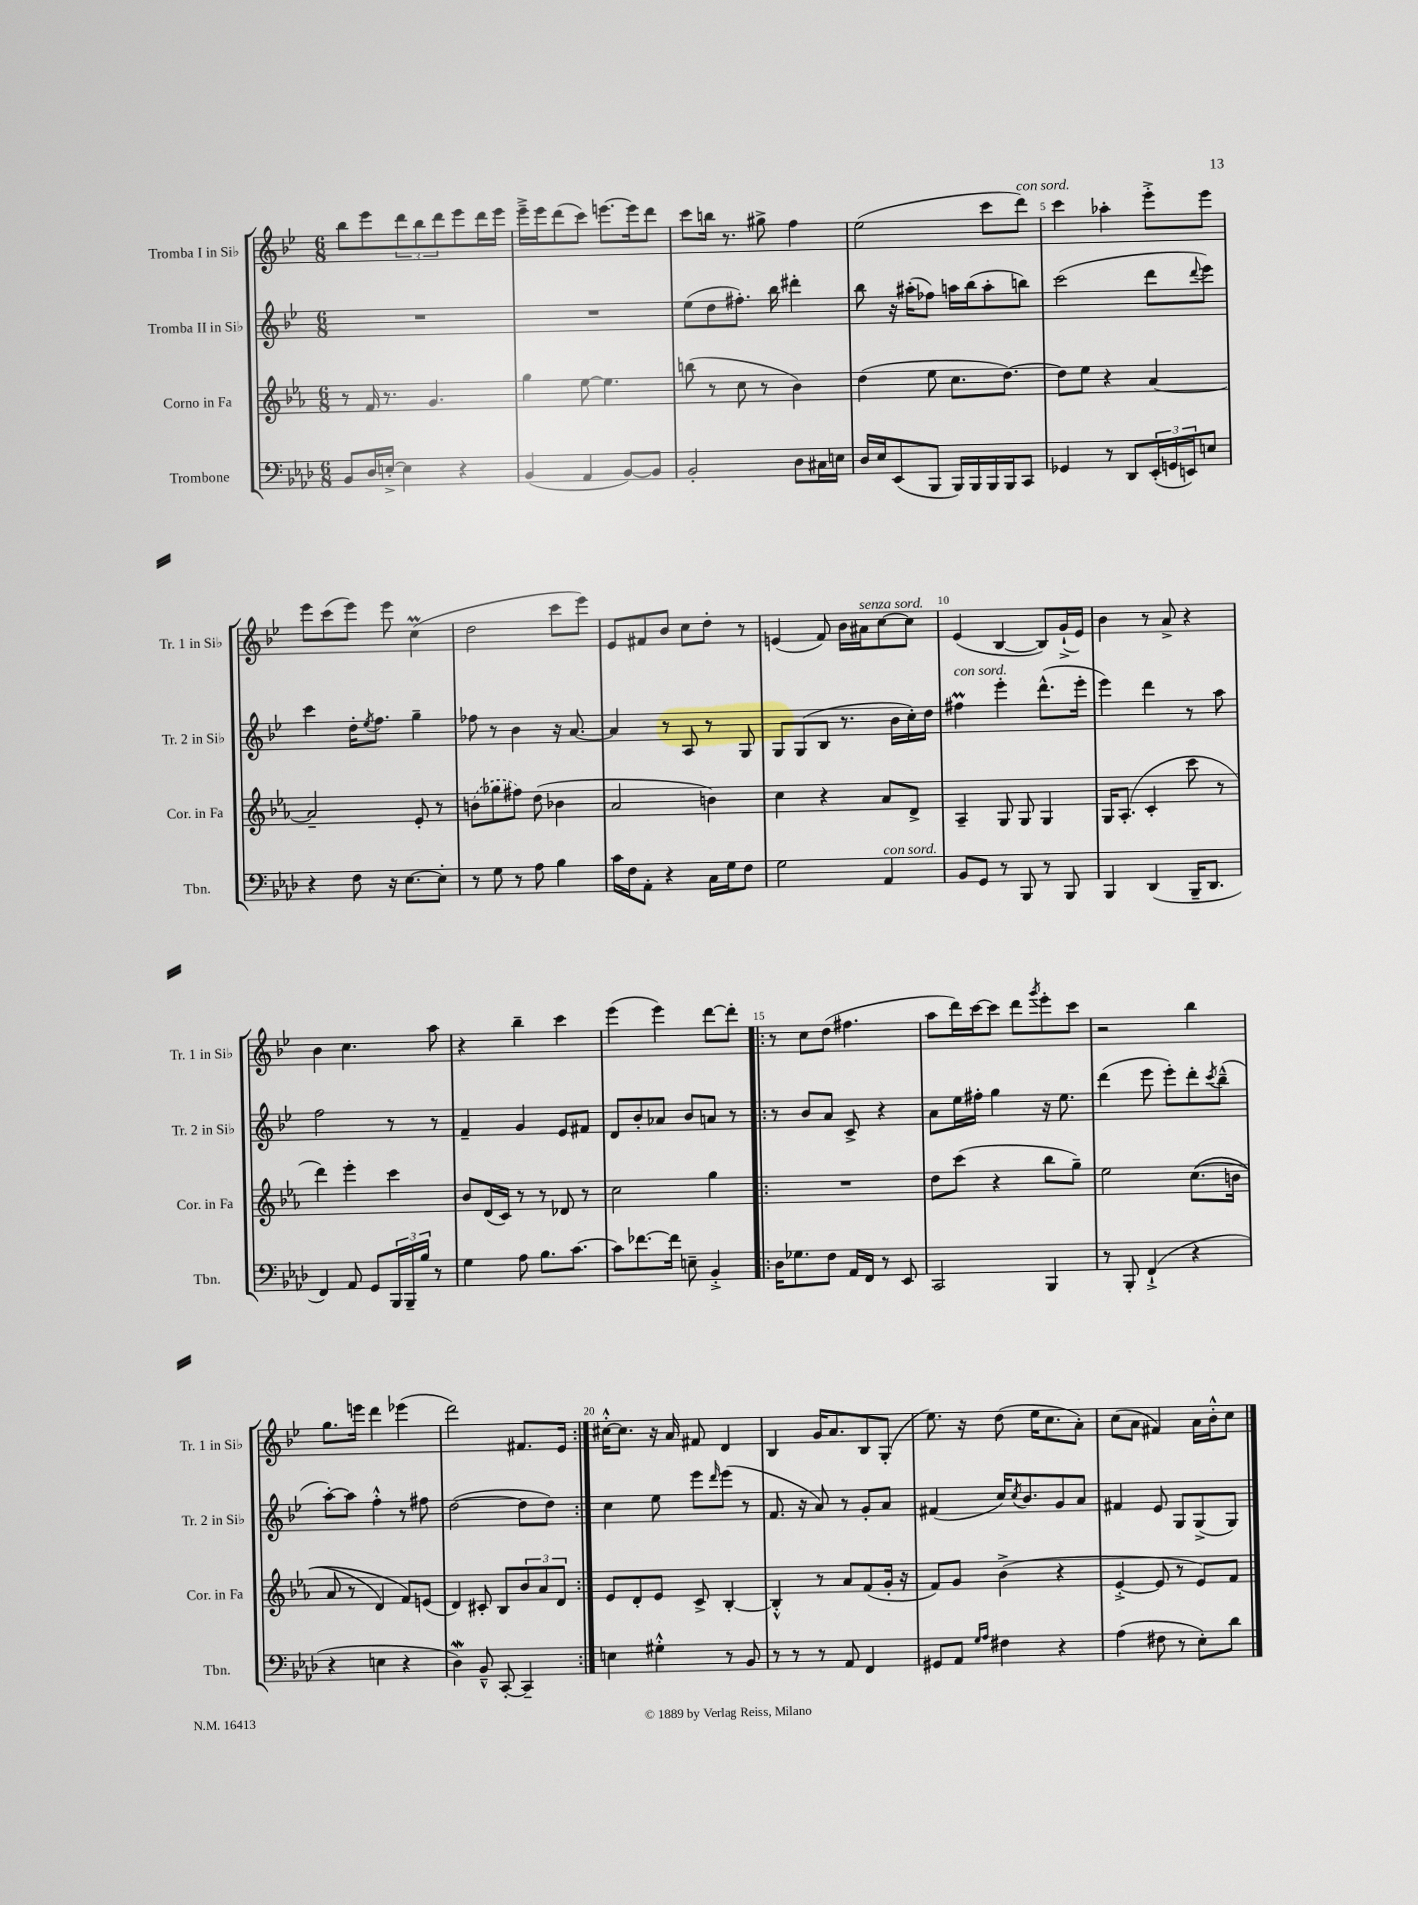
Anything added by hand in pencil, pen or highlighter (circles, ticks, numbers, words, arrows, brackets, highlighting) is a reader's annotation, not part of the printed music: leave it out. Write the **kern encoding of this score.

**kern	**kern	**kern	**kern
*staff4	*staff3	*staff2	*staff1
*clefF4	*clefG2	*clefG2	*clefG2
*k[b-e-a-d-]	*k[b-e-a-]	*k[b-e-]	*k[b-e-]
*M6/8	*M6/8	*M6/8	*M6/8
8BB-/L	8r	2.r	8bb-\L
16D-/L	16f/	.	8eee-\
[16E'^/JJ	8.r	.	.
4E\]	.	.	12ddd\
.	.	.	12bb-\
.	4.g/	.	.
.	.	.	12ddd\
4r	.	.	8eee-\
.	.	.	16ddd\L
.	.	.	16eee-\JJ
=	=	=	=
(4BB-/	4gg\	2.r	16eee-~^\LL
.	.	.	16eee-\J
.	.	.	(8ddd\
4AA-/	[8ee-\	.	8ccc\J)
.	4.ee-\]	.	[8.eee\L
[8BB-/L)	.	.	.
.	.	.	16eee\]k
8BB-/]J	.	.	8ddd\J
=	=	=	=
2BB-'/	(8bb\	(8ee-\L	8ccc\L
.	8r	8dd\	16bb\Jk
.	.	.	8.r
.	8cc\	8.ff#'\J)	.
.	8r	.	8gg#^\
.	.	16bb-\	.
8D-\L	4b-\)	4ddd#'\	4ff\
16C#\L	.	.	.
16E\JJ	.	.	.
=	=	=	=
16D-/LL	(4dd\	8bb-\	(2ee-\
16E-/J	.	.	.
(8EE-/	.	16r	.
.	.	(16aa#'\LK	.
8BBB-/J	8ee-\	8ff-\J)	.
16BBB-/LL)	8.cc\L	16aa\LL	.
16BBB-/	.	(16bb-\J	.
16BBB-/	.	8aa'\	8ccc\L
16BBB-/J	[8.dd\J)	.	.
8CC/J	.	8bb\J)	8ddd\J)
=	=	=	=
4GG-/	8dd\]L	(2ccc\	4ccc\
.	8ee-\J	.	.
8r	4r	.	4aa-'\
8DD-/L	.	.	.
(24EE-'/L	[4a-/	8ddd\L	8eee-'^\L
24GG/	.	.	.
24EE/J)	.	.	.
.	.	8qqddd/	.
8E/J	.	8eee-\J)	8eee-\J
=	=	=	=
4r	2a-~/]	4ccc\	8eee-\L
.	.	.	(8ccc\
8F\	.	16dd'\LK	8eee-\J)
.	.	8qee-/	.
.	.	8.ff\J	.
16r	.	.	8eee-\
[8.E-\L	.	.	.
.	8e-'/	4gg~\	(4cc\
8E-'\]J	8r	.	.
=	=	=	=
8r	(8b\L	8ff-\	2dd\
8G\	8gg-\	8r	.
8r	8ff#\J)	4b-\	.
8A-\	(8dd\	.	.
4B-\	4b-\	16r	8ccc\L
.	.	[8.a/	.
.	.	.	8eee-\J)
=	=	=	=
16c\LL	2a-/	4a/]	8e-/L
16F\J	.	.	.
8AA-'\J	.	.	8f#/
4r	.	8r	8b-/J
.	.	8A/	8cc\L
16C\LL	4b\)	8r	8dd'\J
16G\J	.	.	.
8F\J	.	8G/	8r
=	=	=	=
2G\	4cc\	8G/L	(4e/
.	.	(8G/	.
.	4r	8B-/J	8f/)
.	.	8.r	16b-\LL
.	.	.	16a#\J
4AA-/	8a-/L	.	[8cc\
.	.	16b-\LL	.
.	8d^/J	16cc'\)	8cc\]J
.	.	16dd\JJ	.
=	=	=	=
8BB-/L	4A-~/	4ff#\	(4e-/
8GG/J	.	.	.
8r	8G/	4eee-'\	[4B-/
8BBB-/	8G/	.	.
8r	4G/	(8.ddd^^\L	8B-/]L)
8BBB-/	.	.	(16g`^/L
.	.	16eee-'\Jk	16e-/JJ)
=	=	=	=
4BBB-/	16G/LK	4eee-\)	4b-\
.	(8.A-'/J	.	.
(4DD-/	4c'/	4ddd\	8r
.	.	.	8a^/
16BBB-~/LK	8ccc\	8r	4r
8.DD-/J	.	.	.
.	8r	8aa\	.
=	=	=	=
4FF/)	4ddd\)	2ff\	4b-\
8AA-/	4eee-'\	.	4.cc\
8GG/L	.	.	.
24BBB-/L	4ccc\	8r	.
24BBB-~/	.	.	.
24B-/JJ	.	.	.
8r	.	8r	8aa\
=	=	=	=
4G\	8b-/L	4f~/	4r
.	(16d/L	.	.
.	16c/JJ)	.	.
8A-\	8r	4g/	4bb-~\
8.B-\L	8r	.	.
.	8d-/	8e-/L	4ccc\
[8.c\J	.	.	.
.	8r	8f#/J	.
=	=	=	=
8c\]L	2cc\	8d/L	(4eee-\
[8.f-\	.	8b-'/	.
.	.	8a-/J	4eee-\)
16f-\]Jk	.	.	.
8E~\	.	8b-/L	.
4BB-'^/	4gg\	8a/J	[8ddd\L
.	.	8r	8ddd'\]J
=!|:	=!|:	=!|:	=!|:
16D-\LK	2.r	8r	8r
8.G-\	.	.	.
.	.	8b-/L	8cc\L
8F\J	.	8a/J	(8dd\J
16AA-/LL	.	8c^/	4.ff#\
16FF/JJ	.	.	.
8r	.	4r	.
8EE-/	.	.	.
=	=	=	=
2CC/	8dd\L	8a\L	8aa\L
.	(8ccc\J	16ee-\L	16ddd\L)
.	.	16ff#'\JJ	[16ccc\J
.	4r	4gg\	8ccc\]J
.	.	.	8ddd\L
.	.	.	8qggg/
4BBB-/	8bb-\L	16r	8eee-'\
.	.	8.ee-\	.
.	8gg~\J)	.	8ccc\J
=	=	=	=
8r	2ee-\	(4ddd\	2r
8BBB-'/	.	.	.
(4FF`^/	.	8eee-\	.
.	.	8eee-'\L)	.
4r	&((8.cc\L	8ddd'\	4bb-\
.	.	8qccc/	.
.	.	(8bb-~^^\J	.
.	16b\Jk	.	.
=	=	=	=
4r	8a-/	[8aa'\L)	8.gg\L
.	8r	8aa\]J	.
.	.	.	16eee\Jk
4E\	4d/)	4ff'^^\	4ddd\
4r	8f/L&)	8r	(4eee-\
.	(8e/J	8ff#\	.
=	=	=	=
4D-\)	4d/)	([2dd\	2ddd\)
8BB-~^^/	8c#'/	.	.
[8CC'/	8B-/L	.	.
4CC~/]	12b-/	8dd\]L	8.f#/L
.	12a-/	.	.
.	.	8dd\J)	.
.	12d/J	.	.
.	.	.	16e-/Jk
=:|!	=:|!	=:|!	=:|!
4E\	8e-/L	4cc\	[16cc#'^^\LK
.	.	.	8.cc#\]J
.	8d'/	.	.
4G#'^^\	8e-/J	8ee-\	16r
.	.	.	16a/
.	8c^/	8eee-\L	8f#/
.	.	16qqddd/	.
8r	[4B-'/	(8eee-\J	4d/
8BB-/	.	8r	.
=	=	=	=
8r	4B-'^^/]	8.f/	4B-/
8r	.	.	.
.	.	16r	.
8r	8r	8a/)	16g/LK
.	.	.	8.a/
8AA-/	8a-/L	8r	.
4FF/	(8f/	8g'/L	8B-/
.	16g'/Jk	8a/J	(8G'/J
.	16r	.	.
=	=	=	=
8GG#/L	8f/L)	(4f#/	8.ee-\)
8AA-/J	8g/J	.	.
.	.	.	16r
16qqG/LL	.	.	.
16qqA-/JJ	.	.	.
4F#\	(4b-^\	16cc/LK)	(8dd\
.	.	8qcc/	.
.	.	8.b-/	.
.	.	.	16ee-\LK
.	.	.	8.cc\
4r	4r	8g/	.
.	.	8a/J	8a'\J)
=	=	=	=
(4A-\	[4e-'^/	4f#/	(8cc\L
.	.	.	8a\J
8F#\	8e-/]	8e-/	4f#/)
8r	8r	8G/L	.
8E-'\L)	8e-/L)	(8G^/	16a\LL
.	.	.	16b-'^^\J
8d-\J	8f/J	8G/J)	8cc\J
==	==	==	==
*-	*-	*-	*-
